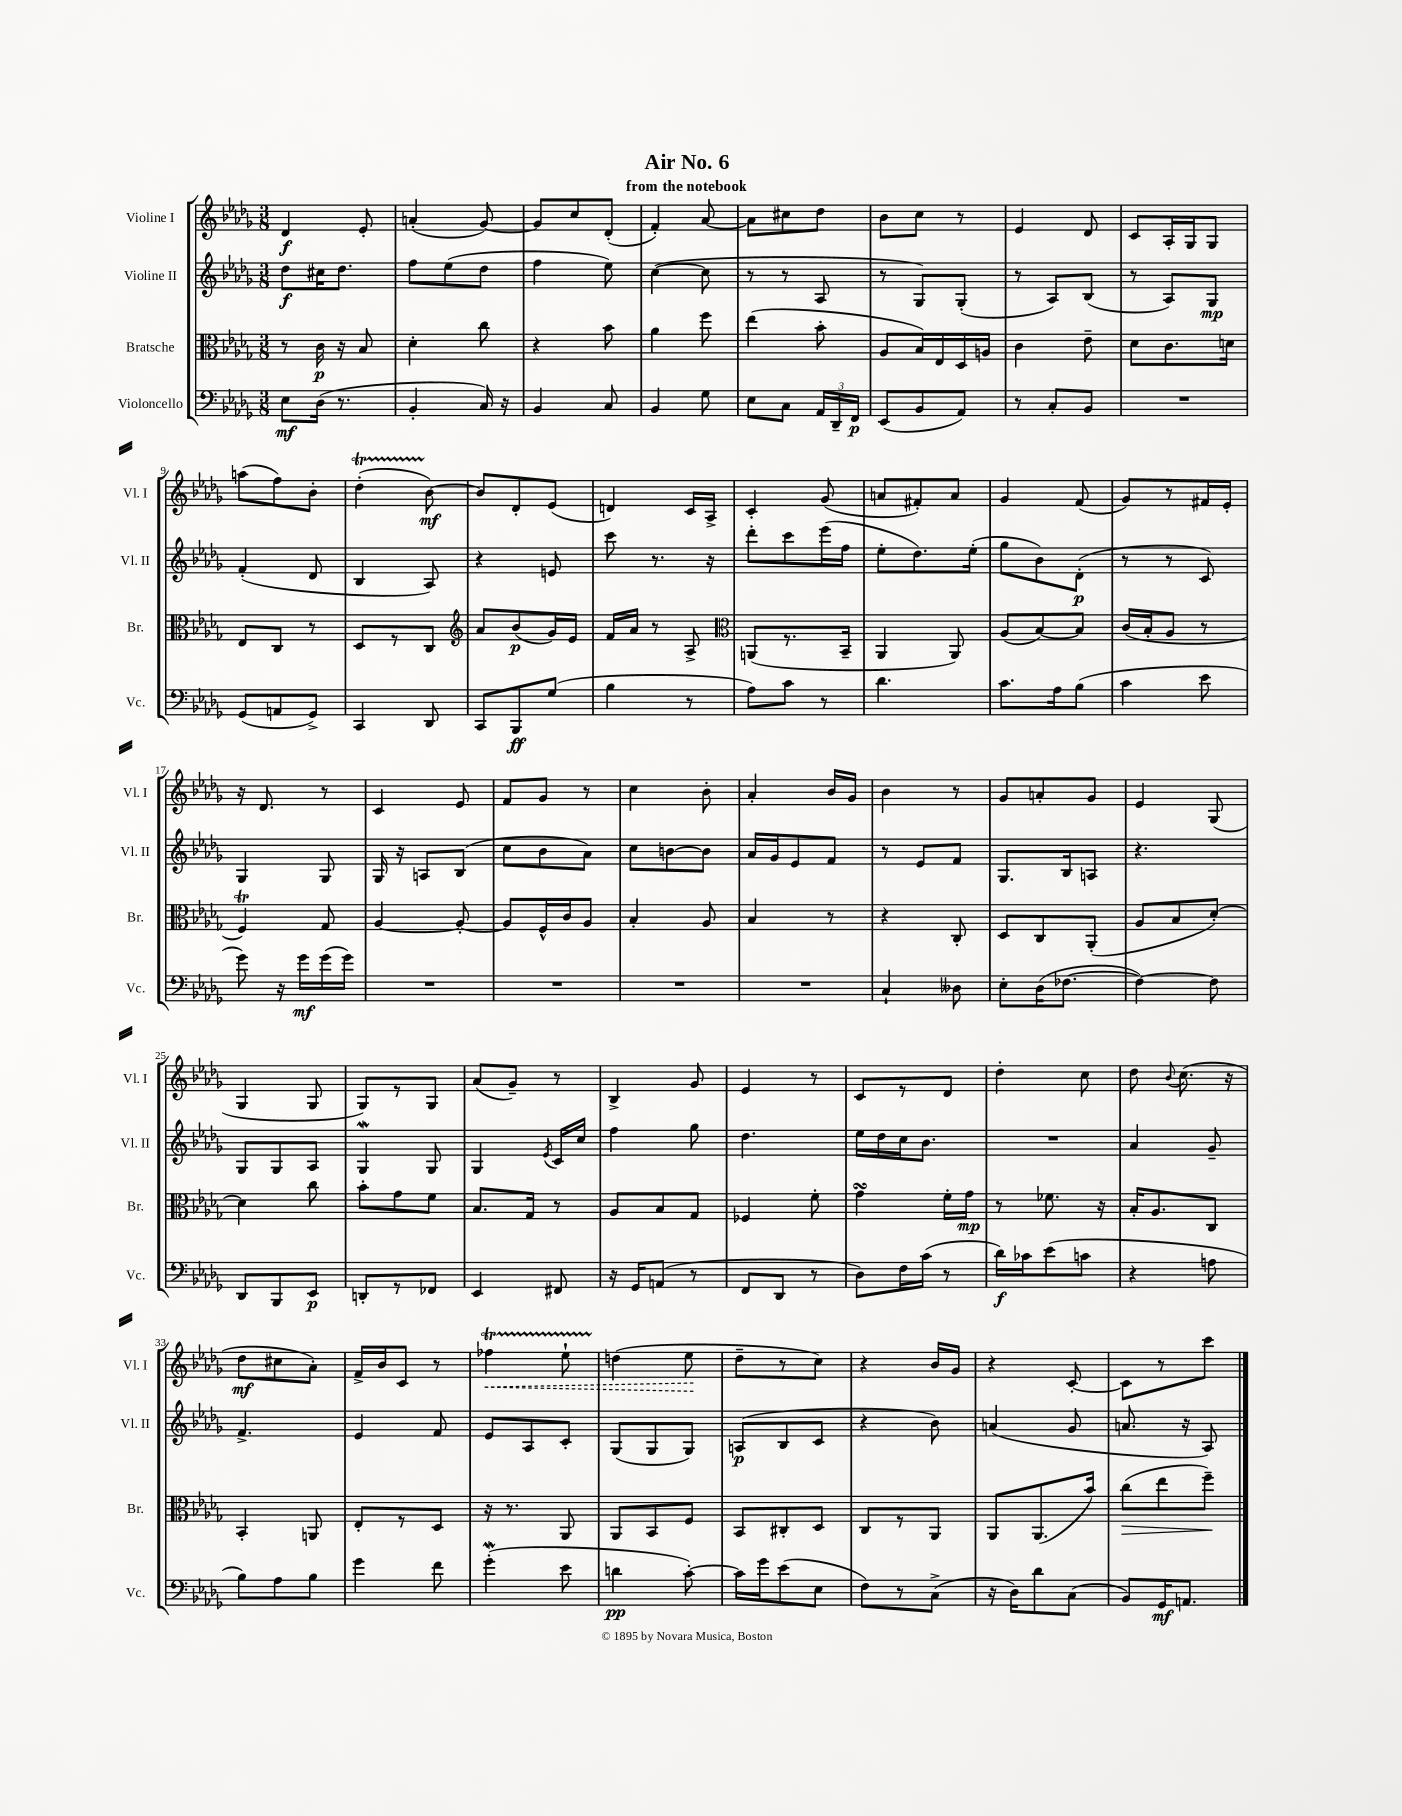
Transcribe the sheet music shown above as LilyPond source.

\header { title = "Air No. 6" subtitle = "from the notebook" }
<<
\new StaffGroup <<
\new Staff = "s0" \with { instrumentName = "Violine I" shortInstrumentName = "Vl. I" } {
    \clef treble \key des \major \numericTimeSignature \time 3/8
    \autoBeamOff des'4\f ees'8-. |
    a'4-.( ges'8~) |
    ges'8[ c''8 des'8]-.( |
    f'4-.) aes'8~ |
    aes'8[ cis''8 des''8] |
    bes'8[ c''8] r8 |
    ees'4 des'8 |
    c'8[ aes16-. ges16 ges8] |
    a''8[( f''8) bes'8]-. |
    des''4-.\startTrillSpan( bes'8~\stopTrillSpan\mf) |
    bes'8[ des'8-. ees'8]( |
    d'4) c'16[ aes16]-> |
    c'4-. ges'8( |
    a'8[ fis'8-.) a'8] |
    ges'4 f'8( |
    ges'8[) r8 fis'16 ees'16]-. |
    r16 des'8. r8 |
    c'4 ees'8 |
    f'8[ ges'8] r8 |
    c''4 bes'8-. |
    aes'4-. bes'16[ ges'16] |
    bes'4 r8 |
    ges'8[ a'8-. ges'8] |
    ees'4 ges8( |
    ges4 ges8 |
    ges8[) r8 ges8] |
    aes'8[( ges'8]--) r8 |
    bes4-> ges'8 |
    ees'4 r8 |
    c'8[ r8 des'8] |
    des''4-. c''8 |
    des''8 \appoggiatura { bes'8 } c''8.( r16 |
    des''8[\mf cis''8 aes'8]-.) |
    f'16[-> bes'16 c'8] r8 |
    \once \override Hairpin.style = #'dashed-line fes''4\startTrillSpan\< ees''8-! |
    d''4\stopTrillSpan( ees''8\! |
    des''8[-- r8 c''8]) |
    r4 bes'16[ ges'16] |
    r4 c'8~-. |
    c'8[ r8 c'''8] \bar "|." |
}
\new Staff = "s1" \with { instrumentName = "Violine II" shortInstrumentName = "Vl. II" } {
    \clef treble \key des \major \numericTimeSignature \time 3/8
    \autoBeamOff des''8[\f cis''16 des''8.] |
    f''8[ ees''8( des''8] |
    f''4 ees''8) |
    c''4~( c''8 |
    r8 r8 aes8 |
    r8 ges8[) ges8]-.( |
    r8 aes8[) bes8]( |
    r8 aes8[) ges8]\mp |
    f'4-.( des'8 |
    bes4 aes8) |
    r4 e'8 |
    c'''8 r8. r16 |
    des'''8[-. c'''8 ees'''16( f''16] |
    ees''8[-. des''8.) ees''16]-.( |
    ges''8[ bes'8) des'8]-.\p( |
    r8 r8 c'8) |
    ges4 ges8 |
    ges16 r16 a8[ bes8]( |
    c''8[ bes'8 aes'8]) |
    c''8[ b'8~ b'8] |
    aes'16[ ges'16 ees'8 f'8] |
    r8 ees'8[ f'8] |
    ges8.[ bes16 a8] |
    r4. |
    ges8[ ges8 aes8] |
    ges4\mordent ges8 |
    ges4 \acciaccatura { ees'8 } c'16[ c''16] |
    f''4 ges''8 |
    des''4. |
    ees''16[ des''16 c''16 bes'8.] |
    R4. |
    aes'4 ges'8-- |
    f'4.-> |
    ees'4 f'8 |
    ees'8[ aes8 c'8]-. |
    ges8[( ges8 ges8]) |
    a8[\p( bes8 c'8] |
    r4 bes'8) |
    a'4( ges'8 |
    a'8. r16 aes8) \bar "|." |
}
\new Staff = "s2" \with { instrumentName = "Bratsche" shortInstrumentName = "Br." } {
    \clef alto \key des \major \numericTimeSignature \time 3/8
    \autoBeamOff r8 c'16\p r16 bes8 |
    des'4-. c''8 |
    r4 bes'8 |
    aes'4 f''8 |
    ees''4( bes'8-. |
    aes8[ bes16) ees16 des16 a16] |
    c'4 ees'8-- |
    des'8[ c'8. d'16] |
    ees8[ c8] r8 |
    des8[ r8 c8] |
    \clef treble aes'8[ bes'8\p( ges'16) ees'16] |
    f'16[ aes'16] r8 aes8-> |
    \clef alto a,8[( r8. bes,16]-- |
    aes,4 aes,8) |
    aes8[( bes8~) bes8] |
    c'16[( bes16-. aes8] r8 |
    f4\trill) ges8 |
    aes4~ aes8~-. |
    aes8[ f16-^ c'16 aes8] |
    bes4-. aes8 |
    bes4 r8 |
    r4 c8-. |
    des8[ c8 aes,8]-.( |
    aes8[ bes8 des'8]~-.) |
    des'4 c''8 |
    bes'8[-. ges'8 f'8] |
    bes8.[ ges16] r8 |
    aes8[ bes8 ges8] |
    fes4 f'8-. |
    ges'4\turn f'16[-. ges'16]\mp |
    r8 fes'8. r16 |
    bes16[-. aes8. c8] |
    bes,4-. a,8 |
    ees8[-. r8 des8] |
    r16 r8. aes,8 |
    aes,8[ bes,8 f8] |
    bes,8[ cis8-. des8] |
    c8[ r8 aes,8] |
    aes,8[ aes,8.( bes'16]) |
    c''8[\>( ees''8 f''8]--\!) \bar "|." |
}
\new Staff = "s3" \with { instrumentName = "Violoncello" shortInstrumentName = "Vc." } {
    \clef bass \key des \major \numericTimeSignature \time 3/8
    \autoBeamOff ees8[\mf des16]( r8. |
    bes,4-. c16) r16 |
    bes,4 c8 |
    bes,4 ges8 |
    ees8[ c8] \tuplet 3/2 { aes,16[ des,16-- f,16]\p } |
    ees,8[( bes,8 aes,8]) |
    r8 c8[-. bes,8] |
    R4. |
    ges,8[( a,8 ges,8]->) |
    c,4 des,8 |
    c,8[ bes,,8\ff ges8]( |
    bes4 r8 |
    aes8[) c'8] r8 |
    des'4. |
    c'8.[ aes16 bes8]( |
    c'4 ees'8 |
    ges'8) r16 ges'16[\mf ges'16( ges'16]) |
    R4. |
    R4. |
    R4. |
    R4. |
    c4-! deses8 |
    ees8[-. des16( fes8.]~ |
    fes4~) fes8 |
    des,8[ bes,,8 ees,8]\p |
    d,8[-. r8 fes,8] |
    ees,4 fis,8 |
    r16 ges,16[ a,8]( r8 |
    f,8[ des,8] r8 |
    des8[) f16 c'16]( r8 |
    des'16[\f) ces'16 ees'8( c'8] |
    r4 a8 |
    bes8[) aes8 bes8] |
    ges'4 f'8 |
    ges'4-.\mordent( ees'8 |
    d'4\pp c'8~-.) |
    c'16[ ges'16 ees'8( ees8] |
    f8[) r8 c8]->( |
    r16 des16[) des'8 c8]( |
    bes,8[) ges,16\mf a,8.] \bar "|." |
}
>>
>>
